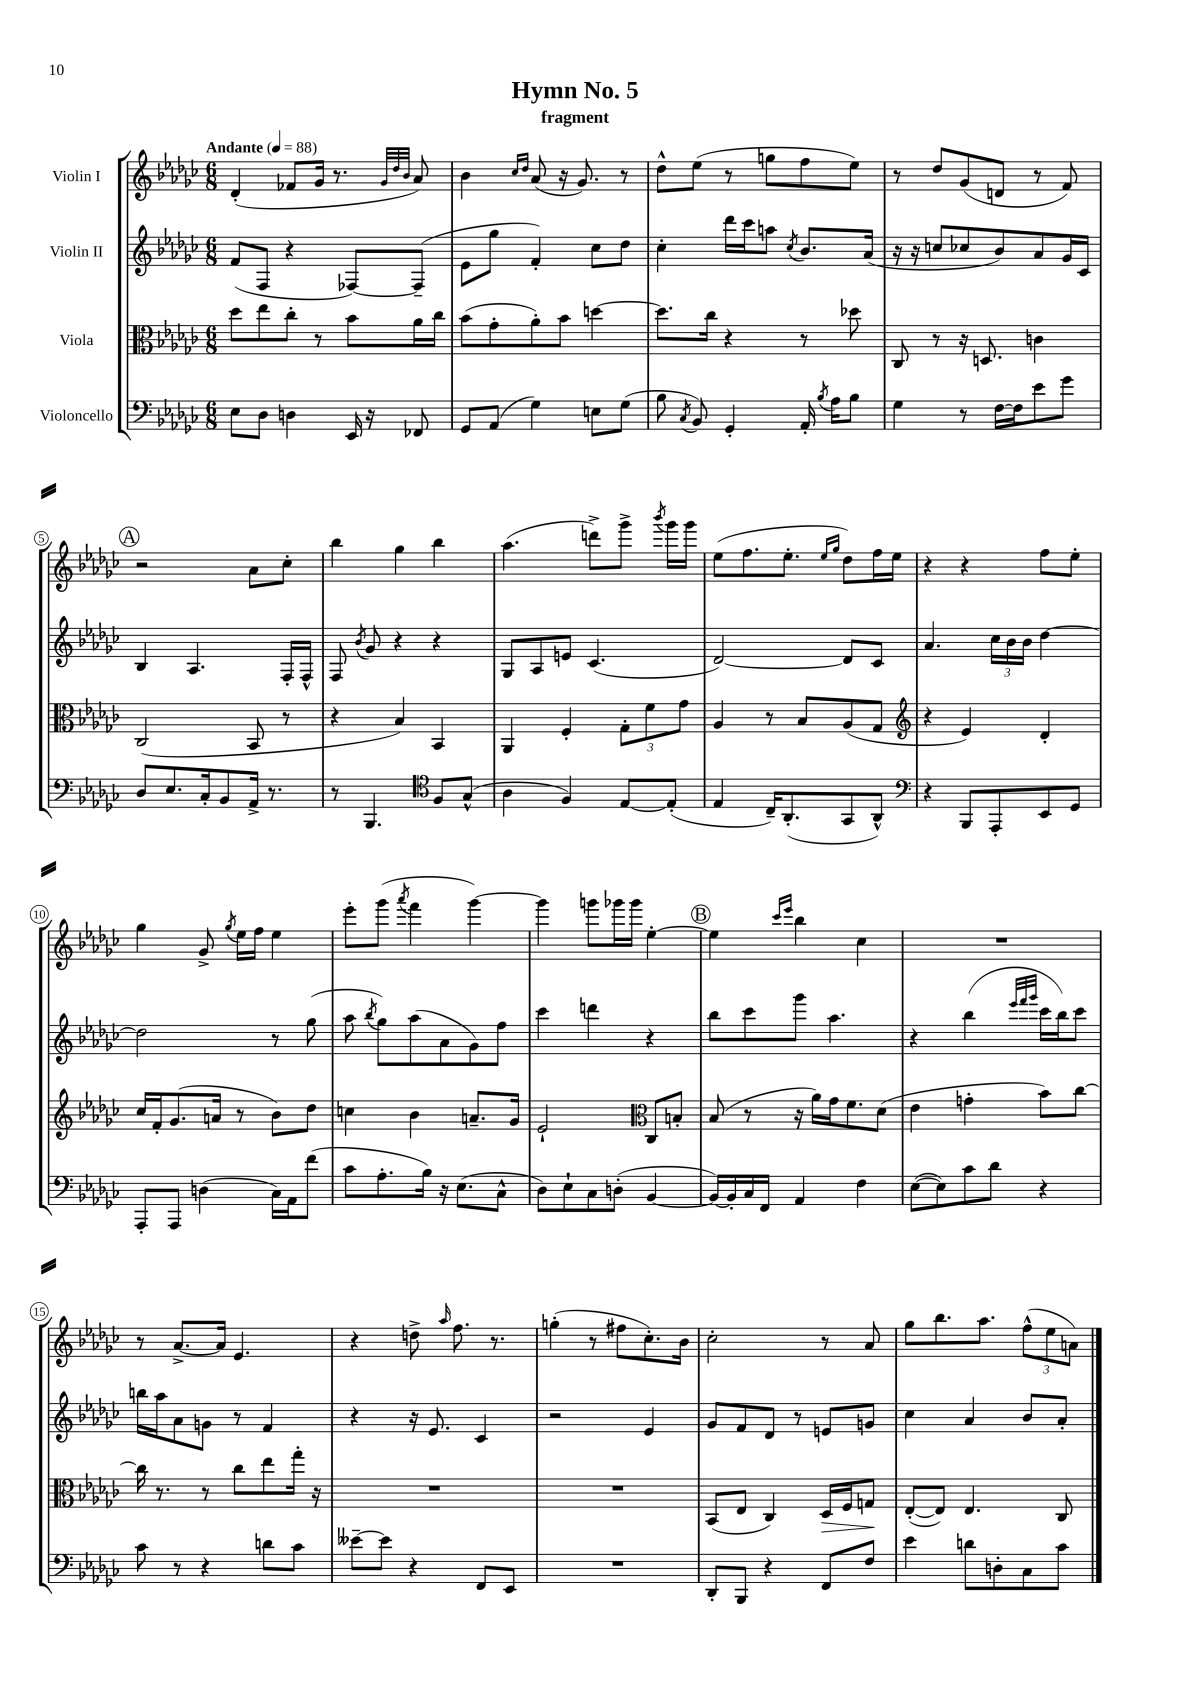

**kern	**kern	**dynam	**kern	**kern
*part4	*part3	*part3	*part2	*part1
*staff4	*staff3	*staff3	*staff2	*staff1
*I"Violoncello	*I"Viola	*	*I"Violin II	*I"Violin I
*clefF4	*clefC3	*	*clefG2	*clefG2
*k[b-e-a-d-g-c-]	*k[b-e-a-d-g-c-]	*	*k[b-e-a-d-g-c-]	*k[b-e-a-d-g-c-]
*M6/8	*M6/8	*	*M6/8	*M6/8
*MM88	*MM88	*	*MM88	*MM88
=1	=1	=1	=1	=1
!	!	!	!	!LO:TX:a:B:t=Andante
8E-\L	8dd-\L	.	(8f/L	(4d-'/
8D-\J	8ee-\	.	8F/J	.
4Dn\	8cc-'\J	.	4r	8f-X/L
.	8r	.	.	16g-/Jk
.	.	.	.	8.r
16EE-/	8b-\L	.	[8F-X/L)	.
16r	.	.	.	.
.	.	.	.	32qqg-/LLL
.	.	.	.	32qqdd-/
.	.	.	.	32qqb-/JJJ
8FF-X/	16a-\L	.	(8F-~/J]	8a-/)
.	16cc-\JJ	.	.	.
=2	=2	=2	=2	=2
8GG-/L	(8b-\L	.	8e-\L	4b-\
(8AA-/J	8g-'\	.	8gg-\J	.
.	.	.	.	16qqcc-/LL
.	.	.	.	16qqdd-/JJ
4G-\)	8a-'\)	.	4f'/)	(8a-/
.	8b-\J	.	.	16r
.	.	.	.	8.g-/)
8En\L	[4ddn\	.	8cc-\L	.
(8G-\J	.	.	8dd-\J	8r
=3	=3	=3	=3	=3
8B-\	8.dd\L]	.	4cc-'\	8dd-^^\L
8qC-/	.	.	.	.
8BB-/)	.	.	.	(8ee-\J
.	16cc-\Jk	.	.	.
4GG-'/	4r	.	16ddd-\LL	8r
.	.	.	16ccc-\J	.
.	.	.	8aan\J	8ggn\L
.	.	.	8qcc-/	.
16AA-'/	8r	.	8.b-/L	8ff\
8qB-/	.	.	.	.
16A-\KL	.	.	.	.
8B-\J	8dd-X\	.	.	8ee-\J)
.	.	.	(16a-/Jk	.
=4	=4	=4	=4	=4
4G-\	8C-/	.	16r	8r
.	.	.	16r	.
.	8r	.	8ccn/L	8dd-/L
8r	16r	.	8cc-X/	(8g-/
.	8.Dn/	.	.	.
[16F\LL	.	.	8b-/)	8dn/J
16F\J]	.	.	.	.
8e-\	4cn\	.	8a-/	8r
8g-\J	.	.	16g-/L	8f/)
.	.	.	16c-/JJ	.
!!LO:LB:g=z
!!LO:REH:place=s1:t=A
=5	=5	=5	=5	=5
8D-/L	(2C-/	.	4B-/	2r
8.E-/	.	.	.	.
.	.	.	4.A-/	.
16C-'/k	.	.	.	.
8BB-/	.	.	.	.
16AA-^/Jk	8BB-/	.	.	8a-\L
8.r	.	.	.	.
.	8r	.	16F'/LL	8cc-'\J
.	.	.	16F^^/JJ	.
=6	=6	=6	=6	=6
8r	4r	.	8F/	4bb-\
.	.	.	8qb-/	.
4.BBB-/	.	.	8g-/	.
.	4B-/)	.	4r	4gg-\
*clefC4	*	*	*	*
8F/L	4BB-/	.	4r	4bb-\
(8G-^^/J	.	.	.	.
=7	=7	=7	=7	=7
4A-\	4AA-/	.	8G-/L	(4.aa-\
.	.	.	8A-/	.
4F/)	4F'/	.	8en/J	.
.	.	.	(4.c-/	8dddn^\L)
[8E-/L	12G-'\L	.	.	8ggg-^\J
.	12f\	.	.	.
.	.	.	.	8qbbb-/
(8E-'/J]	.	.	.	16ggg-\LL
.	12g-\J	.	.	.
.	.	.	.	16ggg-\JJ
=8	=8	=8	=8	=8
4E-/	4A-/	.	[2d-/)	(8ee-\L
.	.	.	.	8.ff\
16C-~/KL)	8r	.	.	.
(8.AA-'/	.	.	.	8.ee-'\J
.	8B-/L	.	.	.
.	.	.	.	16qqee-/LL
.	.	.	.	16qqgg-/JJ
8GG-/	(8A-/	.	8d-/L]	8dd-\L)
8AA-^^/J)	8G-/J	.	8c-/J	16ff\L
.	.	.	.	16ee-\JJ
=9	=9	=9	=9	=9
*clefF4	*clefG2	*	*	*
4r	4r	.	4.a-/	4r
8BBB-/L	4e-/)	.	.	4r
8AAA-'/	.	.	24cc-\LL	.
.	.	.	24b-\	.
.	.	.	24b-\JJ	.
8EE-/	4d-'/	.	[4dd-\	8ff\L
8GG-/J	.	.	.	8ee-'\J
!!LO:LB:g=z
=10	=10	=10	=10	=10
8AAA-'/L	16cc-/LL	.	2dd-\]	4gg-\
.	16f'/J	.	.	.
8AAA-/J	(8.g-/	.	.	.
(4Dn\	.	.	.	8g-^/
.	16an/Jk	.	.	.
.	.	.	.	8qgg-/
.	8r	.	.	16ee-\LL
.	.	.	.	16ff\JJ
16C-\LL)	8b-\L)	.	8r	4ee-\
16AA-\J	.	.	.	.
(8f\J	8dd-\J	.	(8gg-\	.
=11	=11	=11	=11	=11
8c-\L	4ccn\	.	8aa-\	8eee-'\L
.	.	.	8qbb-/	.
8.A-'\	.	.	8gg-\L)	(8ggg-\J
.	.	.	.	8qaaa-/
.	4b-\	.	(8aa-\	4fff\
16B-\Jk)	.	.	.	.
16r	.	.	8a-\	.
(8.E-\L	.	.	.	.
.	8.an~/L	.	8g-\)	[4ggg-\)
8C-^^\J	.	.	8ff\J	.
.	16g-/Jk	.	.	.
=12	=12	=12	=12	=12
8D-\L)	2e-`/	.	4ccc-\	4ggg-\]
8E-`\	.	.	.	.
8C-\	.	.	4dddn\	8gggn\L
(8Dn'\J	.	.	.	16ggg-X\L
.	.	.	.	16ggg-\JJ
*	*clefC3	*	*	*
[4BB-/	8C-/L	.	4r	[4ee-'\
.	8Bn'/J	.	.	.
!!LO:REH:place=s1:t=B
=13	=13	=13	=13	=13
16BB-/LL_)	(8B-/	.	8bb-\L	4ee-\]
16BB-'/]	.	.	.	.
16C-/	8r	.	8ccc-\	.
16FF/JJ	.	.	.	.
.	.	.	.	16qqccc-/LL
.	.	.	.	16qqeee-/JJ
4AA-/	16r	.	8ggg-\J	4bb-\
.	16a-\LL)	.	.	.
.	16g-\J	.	4.aa-\	.
.	8.f\	.	.	.
4F\	.	.	.	4cc-\
.	(8d-\J	.	.	.
=14	=14	=14	=14	=14
([8E-\L	4e-\	.	4r	2.r
8E-\])	.	.	.	.
8c-\	4gn'\	.	(4bb-\	.
8d-\J	.	.	.	.
.	.	.	32qqeee-/LLL	.
.	.	.	32qqfff/	.
.	.	.	32qqggg-/JJJ	.
4r	8b-\L)	.	16ccc-\LL	.
.	.	.	16bb-\J)	.
.	[8cc-\J	.	8ccc-\J	.
!!LO:LB:g=z
=15	=15	=15	=15	=15
8c-\	16cc-\]	.	16bbn\LL	8r
.	8.r	.	16aa-\J	.
8r	.	.	8a-\	[8.a-^/L
4r	8r	.	8gn\J	.
.	.	.	.	16a-/Jk]
.	8cc-\L	.	8r	4.e-/
8dn\L	8ee-\	.	4f/	.
8c-\J	16gg-'\Jk	.	.	.
.	16r	.	.	.
=16	=16	=16	=16	=16
[8e--X~\L	2.r	.	4r	4r
8e--\J]	.	.	.	.
4r	.	.	16r	8ddn^\
.	.	.	8.e-/	.
.	.	.	.	16qqaa-/
.	.	.	.	8.ff\
8FF/L	.	.	4c-/	.
.	.	.	.	8.r
8EE-/J	.	.	.	.
=17	=17	=17	=17	=17
2.r	2.r	.	2r	(4ggn'\
.	.	.	.	8r
.	.	.	.	8ff#X\L
.	.	.	4e-/	8.cc-'\)
.	.	.	.	16b-\Jk
=18	=18	=18	=18	=18
8DD-'/L	(8BB-/L	.	8g-/L	2cc-'\
8BBB-/J	8E-/J	.	8f/	.
4r	4C-/)	.	8d-/J	.
.	.	.	8r	.
!	!	!LO:HP:b	!	!
8FF/L	16D-/LL	>	8en/L	8r
.	16F/J	.	.	.
8F/J	8Gn/J	.	8gn/J	8a-/
.	.	]	.	.
=19	=19	=19	=19	=19
4e-\	([8E-'/L	.	4cc-\	8gg-\L
.	8E-/J])	.	.	8.bb-\
8dn\L	4.E-/	.	4a-/	.
.	.	.	.	8.aa-\J
8Dn'\	.	.	.	.
8C-\	.	.	8b-/L	(12ff^^\L
.	.	.	.	12ee-\
8c-\J	8C-/	.	8a-'/J	.
.	.	.	.	12an\J)
==	==	==	==	==
*-	*-	*-	*-	*-
